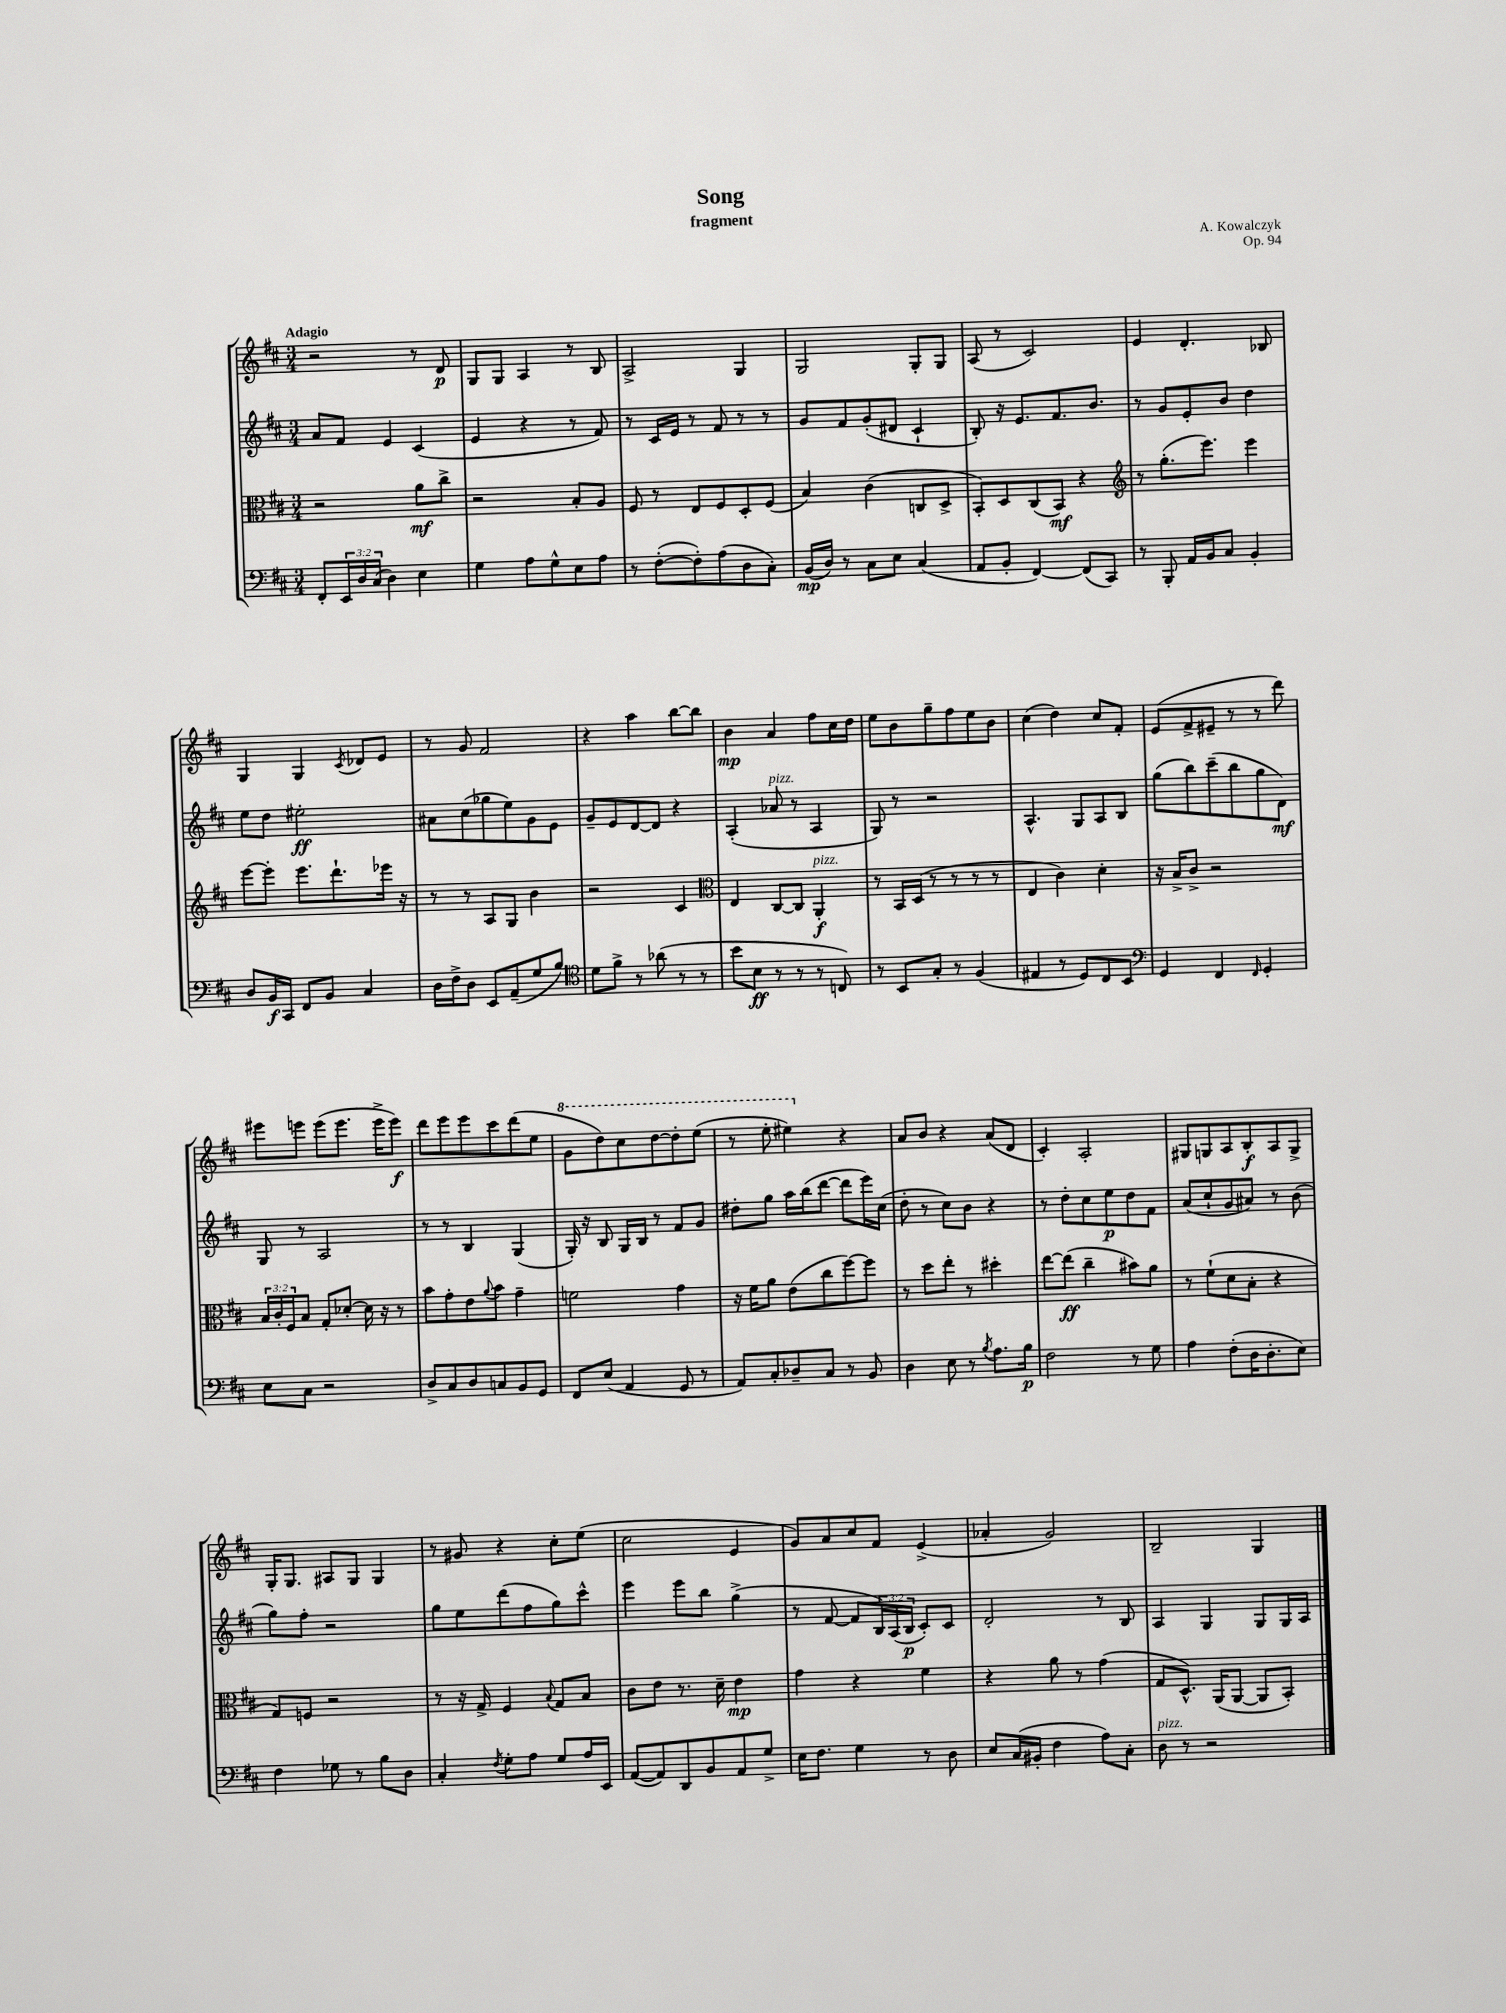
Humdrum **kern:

**kern	**kern	**kern	**kern
*staff4	*staff3	*staff2	*staff1
*clefF4	*clefC3	*clefG2	*clefG2
*k[f#c#]	*k[f#c#]	*k[f#c#]	*k[f#c#]
*M3/4	*M3/4	*M3/4	*M3/4
8FF#'	2r	8a	2r
24EE	.	8f#	.
24D	.	.	.
(24C#	.	.	.
4D)	.	4e	.
4E	8a	(4c#	8r
.	8cc#^	.	8d
=	=	=	=
4G	2r	4e	8G
.	.	.	8G
8A	.	4r	4A
8G^^	.	.	.
8E	8B'	8r	8r
8A	8A	8f#)	8B
=	=	=	=
8r	8F#	8r	2A^
([8F#'	8r	16c#	.
.	.	16e	.
8F#'])	8E	8r	.
(8A	8F#	8f#	.
8D	8D'	8r	4G
8C#')	(8F#	8r	.
=	=	=	=
(16BB	4B)	8g	2G
16D)	.	.	.
8r	.	8f#	.
8C#	(4c#	(8g'	.
8E	.	8d#	.
(4C#	8C	4c#`	8G'
.	8D^	.	8G
=	=	=	=
8AA	8BB')	8B')	(8A
8BB'	8D	16r	8r
.	.	8.e	.
[4FF#)	(8C#	.	2c#)
.	8BB)	8.f#	.
(8FF#]	4r	.	.
.	.	8.b	.
8CC#)	.	.	.
=	=	=	=
*	*clefG2	*	*
8r	8r	8r	4e
8BBB'	(8.gg'	8g	.
16AA	.	8e'	4.d'
16BB	8.eee)	.	.
8C#	.	8b	.
4BB'	4eee	4dd	.
.	.	.	8B-
=	=	=	=
8D	[8eee	8ee	4G
16BB	8eee']	8dd	.
16CC#	.	.	.
8FF#	8.eee	2ee#'	4G
8BB	.	.	.
.	8.ddd`	.	.
.	.	.	8qc#
4C#	.	.	8d-
.	16eee-	.	8e
.	16r	.	.
=	=	=	=
16D	8r	8a#	8r
16F#^	.	.	.
8D	8r	(8cc#	8g
8EE	8A	8gg-	2f#
(8AA~	8G	8ee)	.
8G	4b	8g	.
8B)	.	8e	.
=	=	=	=
*clefC4	*	*	*
8d	2r	8g~	4r
8f#^	.	8e	.
8r	.	[8d	4aa
(8a-	.	8d]	.
8r	4c#	4r	[8bb
8r	.	.	8bb]
=	=	=	=
*	*clefC3	*	*
8b	4E	(4A'	4b
8B	.	.	.
8r	[8C#	8a-	4a
8r	8C#]	8r	.
8r	4AA'	4A	8ff#
8C)	.	.	16cc#
.	.	.	16dd
=	=	=	=
8r	8r	8G)	8ee
8BB	16BB	8r	8b
.	(16D	.	.
8G'	8r	2r	8gg~
8r	8r	.	8ff#
(4F#	8r	.	8ee
.	8r	.	8b
=	=	=	=
4E#	4E	4.A^^	(4cc#
8r	4c#)	.	4dd)
8D)	.	8G	.
8C#	4d'	8A	8cc#
8BB	.	8B	8f#'
=	=	=	=
*clefF4	*	*	*
4GG	16r	(8gg	(8e
.	16B^	.	.
.	8c#^	8bb)	8f#^
4FF#	2r	(8ccc#~	8e#~
.	.	8bb	8r
16qqFF#	.	.	.
4GG'	.	8gg	8r
.	.	8d)	8ddd)
=	=	=	=
8E	24B	8G	8eee#
.	24c#'	.	.
.	24F#	.	.
8C#	8B	8r	8eee
2r	8G'	2A	(8eee
.	[8d-'	.	8.eee
.	16d-]	.	.
.	16r	.	16eee^
.	8r	.	8eee)
=	=	=	=
8D^	8b	8r	8ddd
8C#	8g'	8r	8eee
8D	8e	4B	8eee
.	8qqa	.	.
8C	8b	.	8ccc#
8BB	4g~	(4G	(8ddd
8GG	.	.	8ee
=	=	=	=
8FF#	2f	16G')	8gg
.	.	16r	.
(8E	.	8B	8ddd)
4AA	.	16G	8ccc#
.	.	16B	.
.	.	8r	[8ddd
8GG	4g	8f#	8ddd']
8r	.	8g	(8eee
=	=	=	=
8AA)	16r	8dd#'	8r
.	16f#	.	.
8C#'	8a	8gg	8eee'
8D-~	(8e	16aa	4eee#)
.	.	(16bb	.
8C#	8cc#	[8ddd	.
8r	[8ff#)	8ddd]	4r
8BB	8ff#]	16eee)	.
.	.	(16cc#	.
=	=	=	=
4D	8r	8dd'	8a
.	8dd	8r	8b
8E	8ee'	8cc#)	4r
8r	8r	8b	.
8qB	.	.	.
8.A	4dd#'	4r	(8a
.	.	.	8d
16B	.	.	.
=	=	=	=
2F#	[8ee	8r	4c#')
.	(8ee]	8dd'	.
.	4cc#~	8cc#	2A'
.	.	8ee	.
8r	8b#)	8dd	.
8G	8a	8f#	.
=	=	=	=
4A	8r	(8a	8G#
.	(8f#`	8cc#`	8G
(8F#'	8d	8g	8A
16D	8B'	8a#)	8B'
8.D'	.	.	.
.	4r	8r	8A
8E)	.	(8b	8G^
=	=	=	=
4F#	8G)	8gg)	16G'
.	.	.	8.G
.	8F	8ff#'	.
8G-	2r	2r	8A#
8r	.	.	8G
8B	.	.	4G
8D	.	.	.
=	=	=	=
4C#'	8r	8gg	8r
.	16r	8ee	8g#
.	16G^	.	.
8qF#	.	.	.
8G'	4F#	(8ddd	4r
8A	.	8ff#	.
.	8qqB	.	.
8G	8G	8gg)	8cc#'
16A	8B	8ccc#^^	(8ee
16EE	.	.	.
=	=	=	=
([8AA	8c#	4eee	2cc#
8AA])	8e	.	.
8DD	8.r	8eee	.
8BB	.	8bb	.
.	16d~	.	.
8AA	4e	(4gg^	4e
8G^	.	.	.
=	=	=	=
16E	4g	8r	8g)
8.F#	.	.	.
.	.	[8f#	8a
4G	4r	8f#]	8cc#
.	.	24B)	8f#
.	.	(24A	.
.	.	24B	.
8r	4f#	8c#')	(4e^
8D	.	8c#	.
=	=	=	=
8E	4r	2d'	4a-'
(16C#	.	.	.
16BB#'	.	.	.
4F#	8a	.	2g)
.	8r	.	.
8A)	(4g	8r	.
8C#'	.	8B	.
=	=	=	=
8D	8G	4A	2B~
8r	8.D^^)	.	.
2r	.	4G	.
.	(16AA	.	.
.	[8AA	.	.
.	8AA]	8G	4G
.	8BB')	16G	.
.	.	16A	.
==	==	==	==
*-	*-	*-	*-
